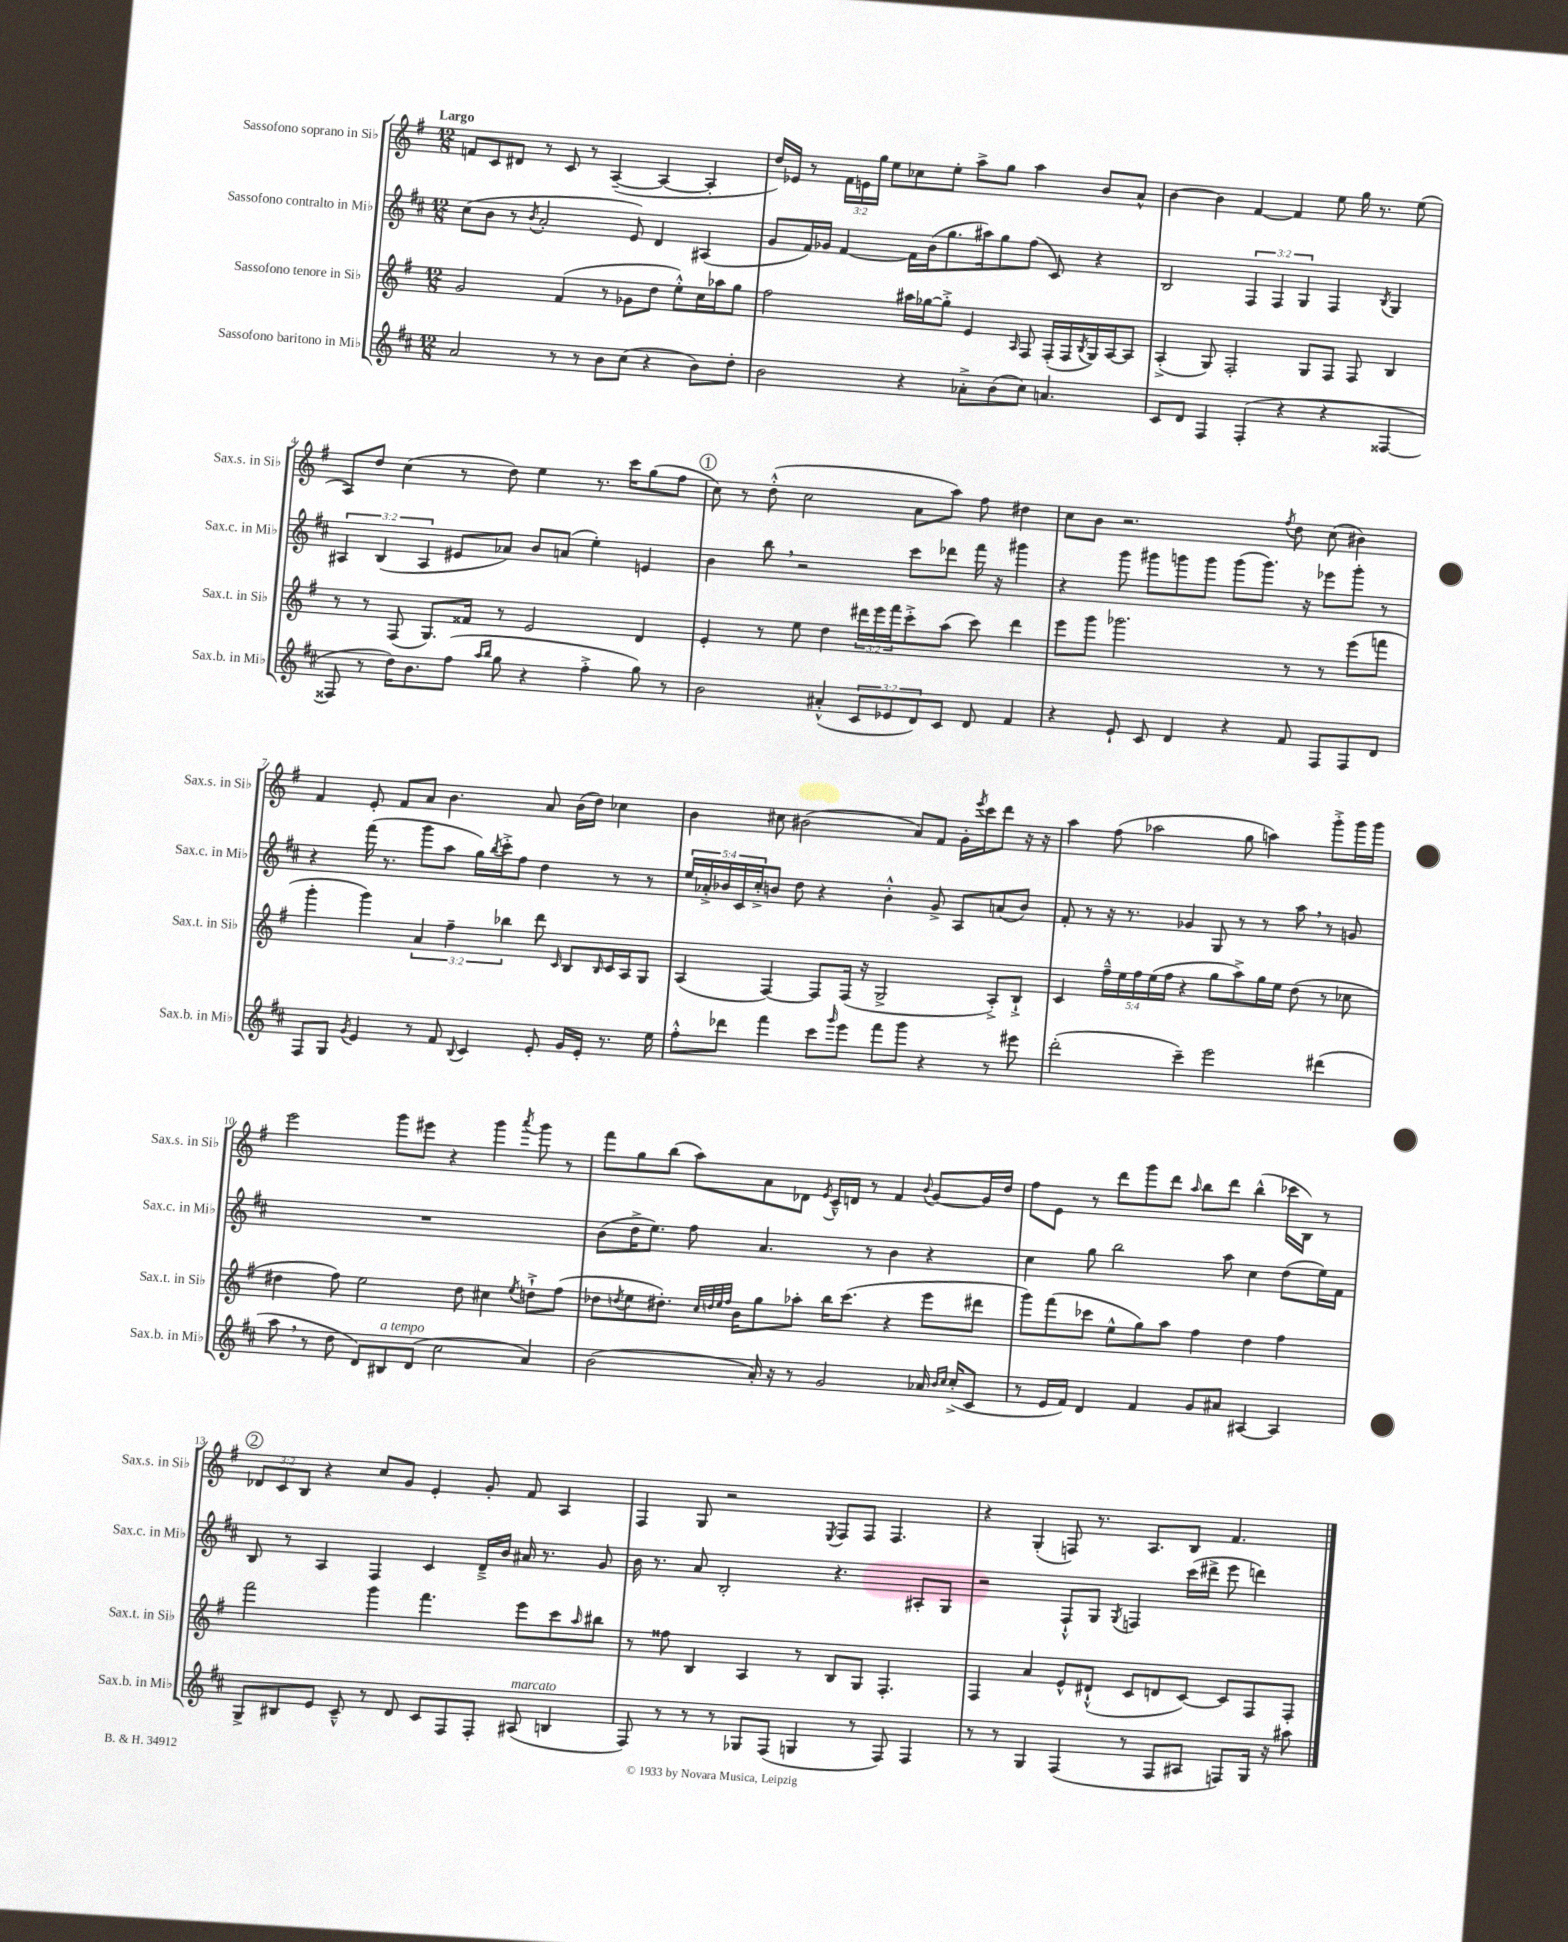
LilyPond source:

<<
\new StaffGroup <<
\new Staff = "s0" \with { instrumentName = "Sassofono soprano in Sib" shortInstrumentName = "Sax.s. in Sib" } {
    \clef treble \key g \major \numericTimeSignature \time 12/8 \override Staff.TupletNumber.text = #tuplet-number::calc-fraction-text \tempo "Largo"
    f'8 c'8 dis'8 r8 c'8 r8 a4~--( a4~ a4-. |
    d''16) ees'16 r8 \tuplet 3/2 { fis'16 e'16 g''16 } e''8 ces''8 e''8-. a''8-> g''8 a''4 b'8 a'8-^ |
    b'4~ b'4 fis'4~ fis'4 e''8 g''16 r8. e''8( |
    a8) d''8 c''4( r8 d''8) e''4 r8. c'''16 g''8( fis''8 |
    \mark \markup { \circle "1" } c''8) r8 d''8-.-^( c''2 a'8 a''8) fis''8 dis''4 |
    c''8 b'8 r2. \acciaccatura { fis''8 } d''8 c''8( bis'4) |
    fis'4 e'8-. fis'8 a'8 b'4. a'8 b'16( d''16) ces''4 |
    b'4 cis''8 bis'2( a'8) fis'8 g'16-. \acciaccatura { e'''8 } c'''16 d'''8 r16 r16 |
    a''4 fis''8( aes''2 g''8 a''4) g'''8-.-> g'''16 g'''16 |
    e'''2 g'''8 eis'''8 r4 g'''4 \acciaccatura { a'''8 } g'''8 r8 |
    fis'''8 g''8 b''8( a''8) a'8 des'8 \acciaccatura { e'8 } c'16---^ d'16 r8 fis'4 \appoggiatura { b'8 } g'8~ g'16 d''16 |
    fis''8 e'8 r8 d'''8 g'''8 d'''8 \grace { a''16 } b''8 d'''8 b''4-^( ces'''16 b16) r8 |
    \mark \markup { \circle "2" } \tuplet 3/2 { des'8 c'8 b8 } r4 c''8 g'8 e'4-. g'8-. fis'8 a4 |
    fis4 g8 r2 \acciaccatura { e8 } fis8 fis8 fis4. |
    r4 g4-.( f8) r8. a8. b8 fis'4. \bar "|." |
}
\new Staff = "s1" \with { instrumentName = "Sassofono contralto in Mib" shortInstrumentName = "Sax.c. in Mib" } {
    \clef treble \key d \major \numericTimeSignature \time 12/8 \override Staff.TupletNumber.text = #tuplet-number::calc-fraction-text
    cis''8( b'8 r8 \acciaccatura { b'8 } a'2-. e'8) d'4 ais4( |
    g'8 fis'16) ges'16 fis'4~ fis'16 b'16( g''8. ais''16) g''8 fis''8( cis'8) r4 |
    b2 \tuplet 3/2 { fis4 fis4 g4 } fis4 \acciaccatura { b8 } g4 |
    \tuplet 3/2 { ais4 b4( ais4 } eis'8 aes'8) b'8 a'8( e''4-.) e'4 |
    \mark \markup { \circle "1" } b'4 b''8 \breathe r2 cis'''8 des'''8 fis'''16 r16 gis'''4 |
    r4 g'''8 gis'''8 g'''8 g'''8 g'''8( g'''8.) r16 ees'''8 g'''8-. r8 |
    r4 fis'''16( r8. g'''8 a''8 g''16) \acciaccatura { b''8 } cis'''16-.-> fis''8 d''4 r8 r8 |
    \tuplet 5/4 { e''16 aes'16-.-> bes'16 cis'16 cis''16-.-> } b'8 d''8 r4 b'4-.-^ g'8-> a8 a'8( b'8) |
    fis'8-. r8 r16 r8. ges'4 g8 r8 r8 a''8 \breathe r8 g'8 |
    R1. |
    b'8( d''16-> e''8.) fis''8 a'4. r8 b'4 r4 |
    cis''4 g''8 b''2 a''8 cis''4 d''8( e''16) fis'16 |
    \mark \markup { \circle "2" } b8 r8 a4 fis4 cis'4 d'16---> b'16 ais'16 r8. g'8 |
    b'16 r8. a'8 b2-. r4. ais8-. g8 |
    r2 fis8-!-^ g8 \acciaccatura { g8 } f4 cis'''16( dis'''16-> e'''8 d'''4) \bar "|." |
}
\new Staff = "s2" \with { instrumentName = "Sassofono tenore in Sib" shortInstrumentName = "Sax.t. in Sib" } {
    \clef treble \key g \major \numericTimeSignature \time 12/8 \override Staff.TupletNumber.text = #tuplet-number::calc-fraction-text
    g'2 fis'4( r8 ges'8 d''8 e''8-.-^) c''16 aes''16 g''8 |
    fis''2 ais''16 ges''16~ ges''8-.-> e'4 \grace { a16 } fis8 fis16-.( fis16 \acciaccatura { b8 } g16) a16~ a8 |
    a4-.->( g8) fis2-. g8 fis8 fis8 b4 |
    r8 r8 fis8( g8.) fisis'16 r8 e'2 d'4 |
    \mark \markup { \circle "1" } e'4-. r8 e''8 d''4 \tuplet 3/2 { dis'''16 e'''16 fis'''16 } c'''8-.-> a''8( c'''8) dis'''4 |
    e'''8 g'''8 ges'''2. r8 r8 e'''8( f'''8 |
    g'''4-. g'''4) \tuplet 3/2 { a'4 fis''4-- bes''4 } d'''8 \grace { c'16 } b8 \grace { b16 } c'16 a16 g8 |
    a4( fis4~) fis8 fis16( r16 g2-> a8-.->) b8-!-> |
    c'4 \tuplet 5/4 { fis''16---^ e''16 fis''16 e''16( fis''16 } r4 g''8 a''8->) g''16 e''16 d''8( r8 ces''8 |
    dis''4 fis''8) e''2 dis''8 cis''4 \acciaccatura { e''8 } d''8-!-> fis''8( |
    des''8 \acciaccatura { d''8 } e''8 dis''8.-.) \grace { c''32 d''32 e''32 fis''32 } b'16 g''8 aes''8-. b''16 c'''8.( r4 e'''8 dis'''8 |
    g'''8) fis'''8( ces'''8 e''8-^ g''8) a''8 fis''4 d''4 fis''4 |
    \mark \markup { \circle "2" } fis'''2 g'''4 fis'''4. e'''8 c'''8 \grace { a''16 } bis''8 |
    r8 fisis''8 b4 a4 r8 b8 g8 fis4.-. |
    fis4 a'4 e'8-^ dis'8-!-^( c'8 d'8 c'8~) c'8 fis8 fis8-. \bar "|." |
}
\new Staff = "s3" \with { instrumentName = "Sassofono baritono in Mib" shortInstrumentName = "Sax.b. in Mib" } {
    \clef treble \key d \major \numericTimeSignature \time 12/8 \override Staff.TupletNumber.text = #tuplet-number::calc-fraction-text
    a'2 r8 r8 b'8 cis''8( r4 b'8) d''8-. |
    b'2 r4 aes'8-.-> b'8( cis''8) a'4. |
    cis'8 d'8 fis4 fis4-.( r4 r4 fisis4~ |
    fisis8 r8 d''16) b'8. fis''8( \grace { a''16 b''16 } g''8 r4 fis''4-.-> g''8) r8 |
    \mark \markup { \circle "1" } b'2 ais'4-.-^( \tuplet 3/2 { cis'8 ees'8 d'8) } cis'8 d'8 fis'4 |
    r4 e'8-! cis'8 d'4 r4 fis'8 fis8 fis8 d'8 |
    fis8 g8 \acciaccatura { g'8 } e'4 r8 fis'8 \appoggiatura { b8 } cis'4 e'8-. g'16 e'16-. r8. e''16 |
    fis''8-.-^ des'''8 fis'''4 cis'''8 \grace { g'''16 } e'''8 fis'''8 g'''8 r4 r8 eis'''8 |
    d'''2-.( cis'''4--) e'''2 dis'''4( |
    a''8 \breathe r8 d''8 d'8) bis8^\markup { \italic "a tempo" } d'8( cis''2 a'4) |
    b'2( a'16-.) r16 r8 g'2 aes'16 \grace { b'16 cis''16 } cis''16-.->( cis'8 |
    r8 e'16 fis'16) d'4 fis'4 g'8 ais'8 ais4~ ais4 |
    \mark \markup { \circle "2" } g8-> bis8 e'8 cis'8---^ r8 d'8 cis'8 fis8 fis8-. ais8^\markup { \italic "marcato" }( b4 |
    fis8) r8 r8 r8 ges8 fis8( g4 r8 fis8) fis4 |
    r8 r8 g4 fis4( r8 fis8 ais8 f8) g16 r16 ais''8 \bar "|." |
}
>>
>>
